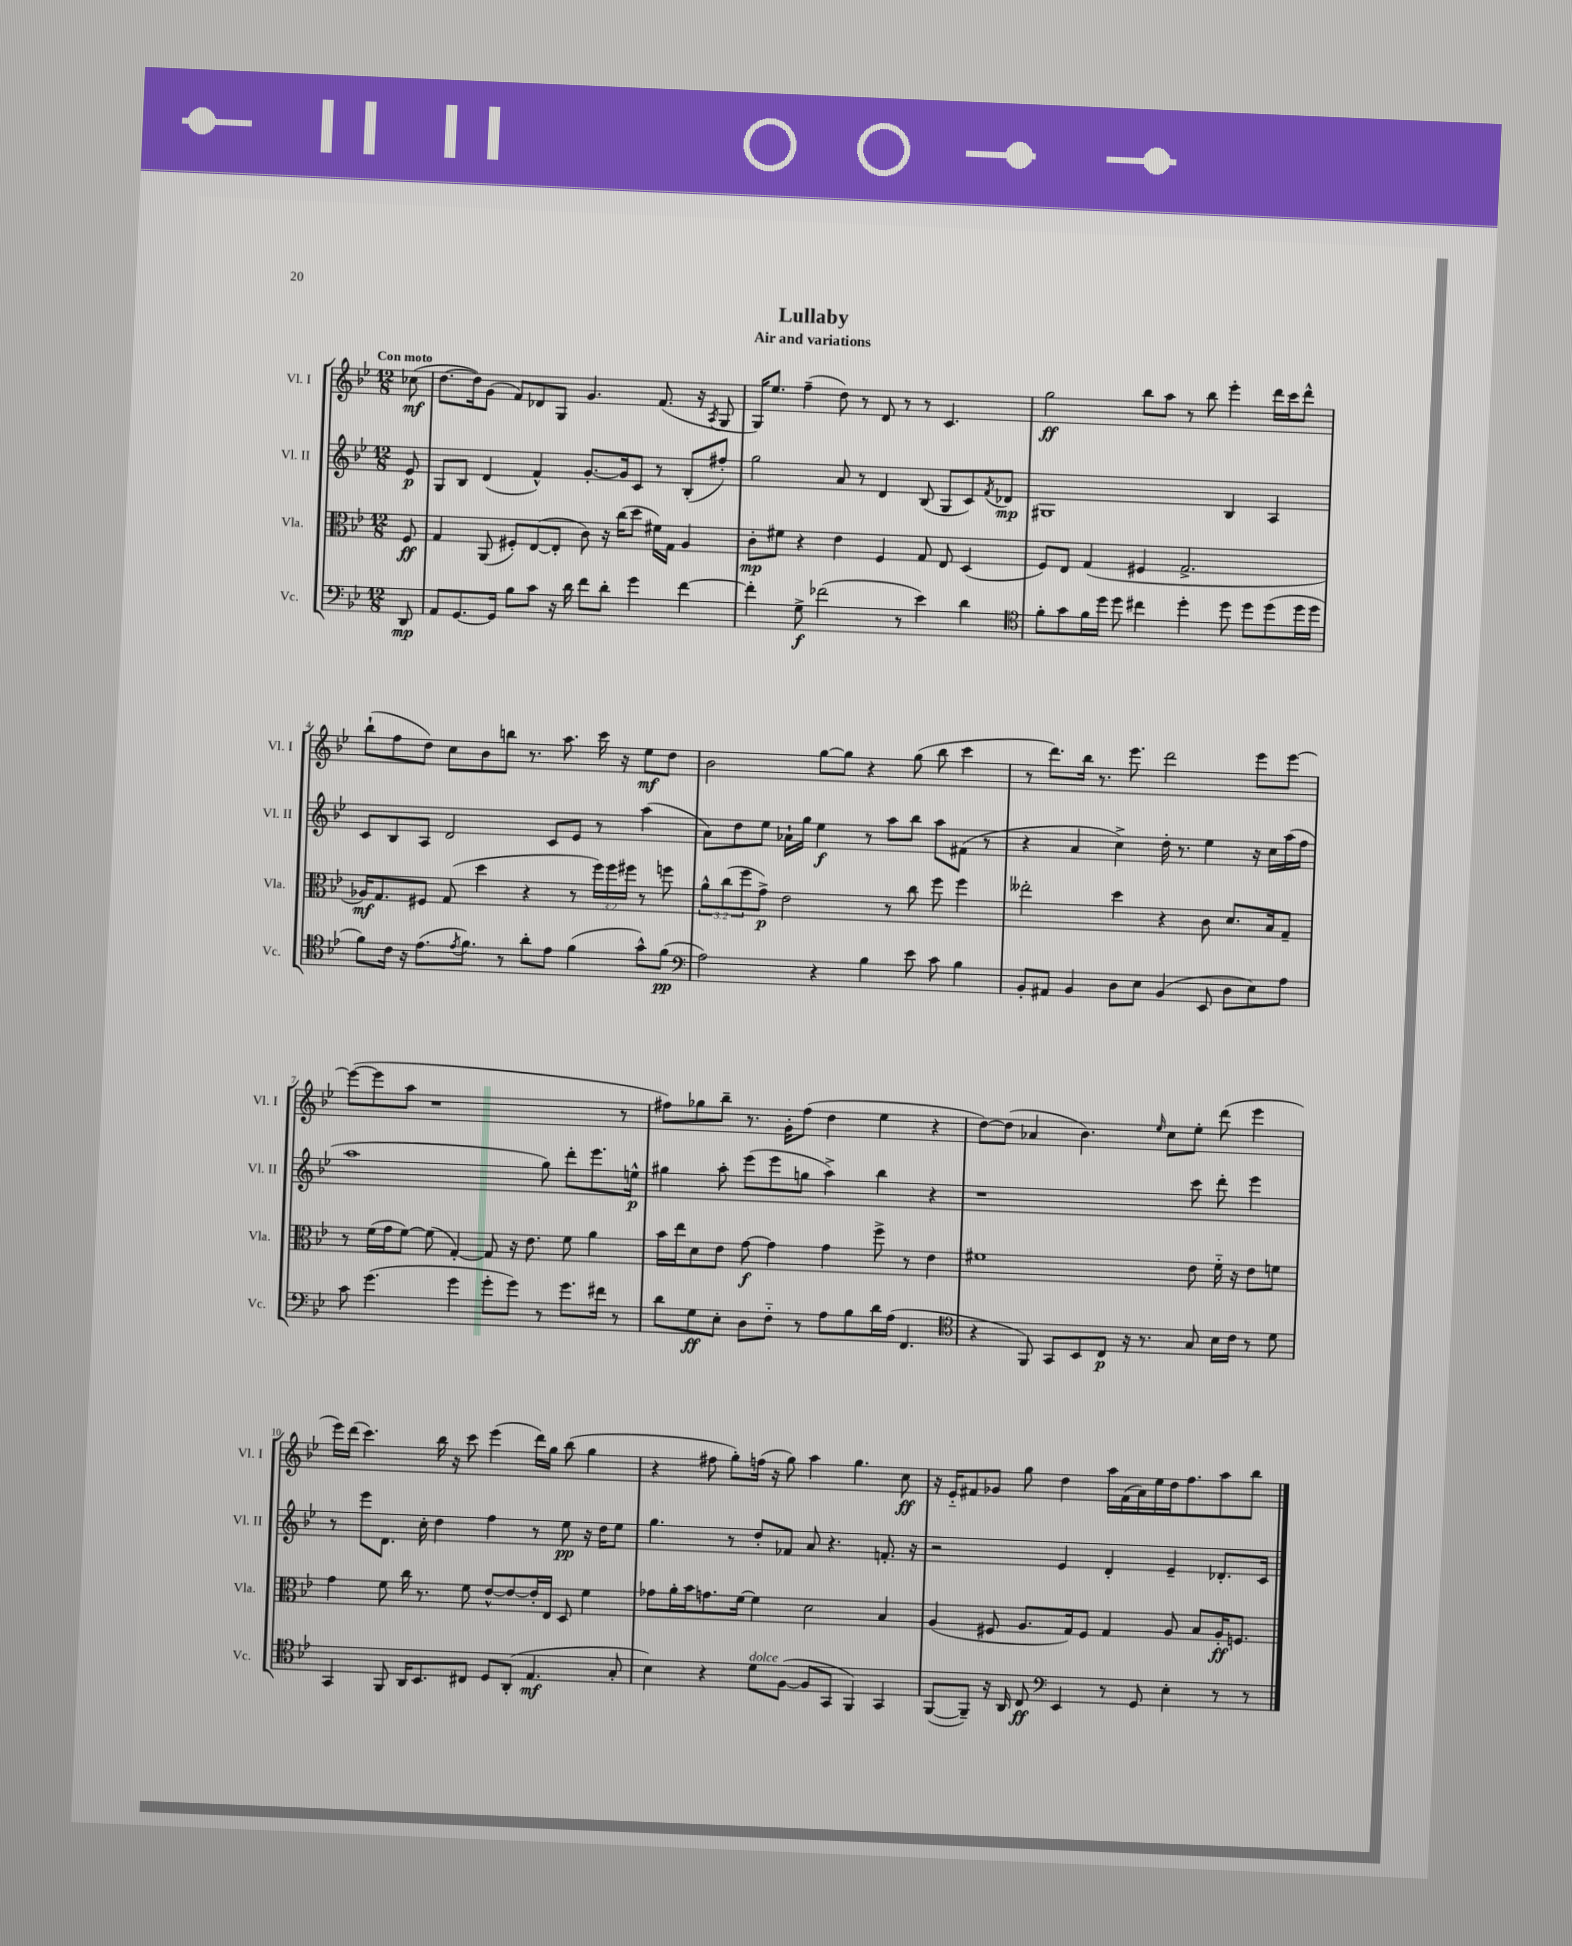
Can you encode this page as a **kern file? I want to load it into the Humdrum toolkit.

**kern	**dynam	**kern	**dynam	**kern	**dynam	**kern	**dynam
*part4	*part4	*part3	*part3	*part2	*part2	*part1	*part1
*staff4	*staff4	*staff3	*staff3	*staff2	*staff2	*staff1	*staff1
*I"Vc.	*	*I"Vla.	*	*I"Vl. II	*	*I"Vl. I	*
*I'Vc.	*	*I'Vla.	*	*I'Vl. II	*	*I'Vl. I	*
*clefF4	*	*clefC3	*	*clefG2	*	*clefG2	*
*k[b-e-]	*	*k[b-e-]	*	*k[b-e-]	*	*k[b-e-]	*
*M12/8	*	*M12/8	*	*M12/8	*	*M12/8	*
=	=	=	=	=	=	=	=
!	!	!	!	!	!	!LO:TX:a:B:t=Con moto	!
8DD/	mp	8F/	ff	8e-/	p	(8cc-X\	mf
=1	=1	=1	=1	=1	=1	=1	=1
8AA/L	.	4G/	.	8G/L	.	[8.dd\L	.
[8.GG/	.	.	.	8B-/J	.	.	.
.	.	.	.	.	.	16dd\k])	.
.	.	(8AA/	.	(4d/	.	(8g\J	.
16GG/Jk]	.	.	.	.	.	.	.
8B-\L	.	8F#X'/L)	.	.	.	8f/L)	.
8c\J	.	([8E-/	.	4f^^/)	.	8d-X/	.
16r	.	8E-'/J]	.	.	.	8G/J	.
16d\	.	.	.	.	.	.	.
8f\L	.	8c\)	.	[8.g'/L	.	4.g/	.
8d'\J	.	16r	.	.	.	.	.
.	.	(16cc\KL	.	16g/k]	.	.	.
4g\	.	8dd\J	.	8c/J	.	.	.
.	.	16f#X\LL)	.	8r	.	(8.f/	.
.	.	16G\JJ	.	.	.	.	.
[4f\	.	4A/	.	(8B-'/L	.	.	.
.	.	.	.	.	.	16r	.
.	.	.	.	.	.	8qA/	.
.	.	.	.	8ff#X'/J)	.	8G/	.
=2	=2	=2	=2	=2	=2	=2	=2
4f'\]	.	8c'\L	mp	2gg\	.	16G/KL)	.
.	.	.	.	.	.	8.ee-/J	.
.	.	8f#X\J	.	.	.	.	.
8G^\	f	4r	.	.	.	(4ff~\	.
(2f-X\	.	.	.	.	.	.	.
.	.	4e-\	.	8a/	.	8dd\)	.
.	.	.	.	8r	.	8r	.
.	.	4F/	.	4d/	.	8d/	.
8r	.	.	.	.	.	8r	.
4e-\)	.	8G/	.	(8B-/	.	8r	.
.	.	8E-/	.	8G/L	.	4.c/	.
4d\	.	(4D/	.	8c/)	.	.	.
.	.	.	.	8qf/	.	.	.
.	.	.	.	8d-X/J	mp	.	.
=3	=3	=3	=3	=3	=3	=3	=3
*clefC4	*	*	*	*	*	*	*
8f'\L	.	8F/L)	.	1G#X	.	2gg\	ff
8g\	.	8E-/J	.	.	.	.	.
16f\L	.	(4G/	.	.	.	.	.
16dd\JJ	.	.	.	.	.	.	.
8dd\	.	.	.	.	.	.	.
4cc#X\	.	4F#X/	.	.	.	8bb-\L	.
.	.	.	.	.	.	8aa\J	.
4dd'\	.	2.G^/	.	.	.	8r	.
.	.	.	.	.	.	8bb-\	.
8dd\	.	.	.	4B-/	.	4eee-'\	.
8dd\L	.	.	.	.	.	.	.
(8dd\	.	.	.	4A/	.	16ddd\LL	.
.	.	.	.	.	.	16ccc\J	.
16dd\L	.	.	.	.	.	8ddd^^\J	.
16dd\JJ	.	.	.	.	.	.	.
!!LO:LB:g=z
=4	=4	=4	=4	=4	=4	=4	=4
8f\L)	.	16A-X/KL)	mf	8c/L	.	(8bb-`\L	.
.	.	8.G/	.	.	.	.	.
16c\Jk	.	.	.	8B-/	.	8ff\	.
16r	.	.	.	.	.	.	.
(8.e-\L	.	8F#X/J	.	8A/J	.	8dd\J)	.
.	.	(8G/	.	2d/	.	8cc\L	.
8qe-/	.	.	.	.	.	.	.
8.f\J)	.	.	.	.	.	.	.
.	.	4dd\	.	.	.	8b-\	.
8r	.	.	.	.	.	8bbn\J	.
8a'\L	.	4r	.	.	.	8.r	.
8e-\J	.	.	.	8c/L	.	.	.
.	.	.	.	.	.	8.aa\	.
(4f\	.	8r	.	8e-/J	.	.	.
.	.	24ff\LL)	.	8r	.	16ccc\	.
.	.	24ff\	.	.	.	.	.
.	.	.	.	.	.	16r	.
.	.	24ff#X\JJ	.	.	.	.	.
8g^^\L)	.	8r	.	(4aa\	.	8ee-\L	mf
(8f\J	pp	8ffn\	.	.	.	8dd\J	.
=5	=5	=5	=5	=5	=5	=5	=5
*clefF4	*	*	*	*	*	*	*
2A\)	.	12a^^\L	.	8a\L)	.	2b-\	.
.	.	(12cc\	.	.	.	.	.
.	.	.	.	8dd\	.	.	.
.	.	12ff\	.	.	.	.	.
.	.	8g^\J)	p	8ee-\J	.	.	.
.	.	2e-\	.	16a-X`\LL	.	.	.
.	.	.	.	16gg\JJ	.	.	.
4r	.	.	.	4ee-\	f	[8gg\L	.
.	.	.	.	.	.	8gg\J]	.
4B-\	.	.	.	8r	.	4r	.
.	.	8r	.	8aa\L	.	.	.
8e-\	.	8cc\	.	8bb-\J	.	(8gg\	.
8c\	.	8ff\	.	8aa\L	.	8bb-\	.
4B-\	.	4ff\	.	(8f#X\J	.	4ccc\	.
.	.	.	.	8r	.	.	.
=6	=6	=6	=6	=6	=6	=6	=6
8BB-'/L	.	2ee--X'\	.	4r	.	8r	.
8AA#X/J	.	.	.	.	.	8.ddd\L)	.
4BB-/	.	.	.	4a/	.	.	.
.	.	.	.	.	.	16bb-\Jk	.
.	.	.	.	.	.	8.r	.
8D\L	.	4dd\	.	4cc^\)	.	.	.
.	.	.	.	.	.	8.eee-\	.
8E-\J	.	.	.	.	.	.	.
(4BB-/	.	4r	.	16dd'\	.	2ddd\	.
.	.	.	.	8.r	.	.	.
8EE-/	.	8c\	.	4ee-\	.	.	.
8D\L	.	8.d/L	.	.	.	.	.
8E-\)	.	.	.	16r	.	8eee-\L	.
.	.	16B-/k	.	16cc\LL	.	.	.
8A\J	.	8G~/J	.	(16aa\	.	[8eee-\J	.
.	.	.	.	16ff\JJ	.	.	.
!!LO:LB:g=z
=7	=7	=7	=7	=7	=7	=7	=7
8c\	.	8r	.	1aa	.	(8eee-\L_	.
(4.g\	.	(16f\LL	.	.	.	8eee-\]	.
.	.	16g\J	.	.	.	.	.
.	.	[8f\J)	.	.	.	8aa\J	.
.	.	(8f\]	.	.	.	1r	.
4g\	.	[4G'/)	.	.	.	.	.
8g'\L	.	8G/]	.	.	.	.	.
8g\J)	.	16r	.	.	.	.	.
.	.	8.e-\	.	.	.	.	.
8r	.	.	.	8gg\)	.	.	.
8.g\L	.	8f\	.	8ddd'\L	.	.	.
.	.	4a\	.	8.eee-\	.	.	.
16f#X\Jk	.	.	.	.	.	.	.
8r	.	.	.	.	.	8r	.
.	.	.	.	16een^^\Jk	p	.	.
=8	=8	=8	=8	=8	=8	=8	=8
8d\L	.	16b-\LL	.	4gg#X\	.	8ff#X\L)	.
.	.	16ee-\J	.	.	.	.	.
8G\	ff	8d\	.	.	.	8gg-X\	.
8E-'\J	.	8e-\J	.	8aa'\	.	8bb-~\J	.
8D\L	.	[8g\	f	(8eee-\L	.	8.r	.
8F\J	.	4g\]	.	8eee-\	.	.	.
.	.	.	.	.	.	16g'\KL	.
8r	.	.	.	8ggn\J	.	(8ff#\J	.
8A\L	.	4g\	.	4aa^\)	.	4dd\	.
8B-\	.	.	.	.	.	.	.
16d\L	.	8ff^\	.	4bb-\	.	4ee-\	.
(16A\JJ	.	.	.	.	.	.	.
4.FF/	.	8r	.	.	.	.	.
.	.	4e-\	.	4r	.	4r	.
=9	=9	=9	=9	=9	=9	=9	=9
*clefC4	*	*	*	*	*	*	*
4r	.	1f#X	.	1r	.	[8dd\L)	.
.	.	.	.	.	.	(8dd\J]	.
8FF/)	.	.	.	.	.	4a-X/	.
8GG/L	.	.	.	.	.	.	.
8BB-/	.	.	.	.	.	4.b-\)	.
8C/J	p	.	.	.	.	.	.
16r	.	.	.	.	.	.	.
8.r	.	.	.	.	.	.	.
.	.	.	.	.	.	16qqee-/	.
.	.	.	.	.	.	8cc\L	.
8G/	.	8e-\	.	8ccc\	.	8ee-'\J	.
16B-\LL	.	16f#\	.	8ddd'\	.	(8ddd\	.
16c\JJ	.	16r	.	.	.	.	.
8r	.	8e-\L	.	4eee-\	.	4eee-\	.
8d\	.	8fn\J	.	.	.	.	.
!!LO:LB:g=z
=10	=10	=10	=10	=10	=10	=10	=10
4GG/	.	4g\	.	8r	.	16eee-\LL)	.
.	.	.	.	.	.	(16ddd\JJ	.
.	.	.	.	8eee-\L	.	4.ccc\)	.
8FF/	.	8f\	.	8.d\J	.	.	.
16AA/KL	.	16cc\	.	.	.	.	.
8.BB-/	.	8.r	.	16cc'\	.	.	.
.	.	.	.	4dd\	.	16bb-\	.
.	.	.	.	.	.	16r	.
8C#X/J	.	8f\	.	.	.	8ccc\	.
8D/L	.	[8e-^^/L	.	4ff\	.	(4eee-\	.
(8AA'/J	.	8e-/_	.	.	.	.	.
4.E-/	mf	16e-'/L]	.	8r	.	16ddd\LL)	.
.	.	16E-/JJ	.	.	.	16gg\JJ	.
.	.	8D/	.	8ee-\	pp	(8bb-\	.
.	.	4f\	.	16r	.	4gg\	.
.	.	.	.	16dd\KL	.	.	.
8G'/	.	.	.	8ee-\J	.	.	.
=11	=11	=11	=11	=11	=11	=11	=11
4B-\)	.	8g-X\L	.	4.gg\	.	4r	.
.	.	16a'\L	.	.	.	.	.
.	.	16b-\J	.	.	.	.	.
4r	.	8.gn\	.	.	.	8ff#X\	.
.	.	.	.	8r	.	8gg'\L)	.
.	.	[16f\Jk	.	.	.	.	.
!LO:TX:a:i:t=dolce	!	!	!	!	!	!	!
8d\L	.	4f\]	.	8dd'/L	.	(16ffn\Jk	.
.	.	.	.	.	.	16r	.
([8F\J	.	.	.	8f-X/J	.	8gg\)	.
8F/L]	.	2d\	.	8a/	.	4aa\	.
8GG/J	.	.	.	4.r	.	.	.
4FF/)	.	.	.	.	.	4.gg\	.
4GG/	.	4B-/	.	8.fn'/	.	.	.
.	.	.	.	.	.	8cc\	ff
.	.	.	.	16r	.	.	.
=12	=12	=12	=12	=12	=12	=12	=12
([8FF/L	.	(4A/	.	2r	.	16r	.
.	.	.	.	.	.	16e-/KL	.
8FF~/J])	.	.	.	.	.	8f#X/	.
16r	.	8F#X/	.	.	.	8g-X/J	.
16AA/	.	.	.	.	.	.	.
8C/	ff	8.A/L	.	.	.	8gg\	.
*clefF4	*	*	*	*	*	*	*
4EE-/	.	.	.	4e-/	.	4dd\	.
.	.	16G/k)	.	.	.	.	.
.	.	8F#/J	.	.	.	.	.
8r	.	4G/	.	4d'/	.	16aa\LL	.
.	.	.	.	.	.	(16f#\	.
8GG/	.	.	.	.	.	16a\)	.
.	.	.	.	.	.	16ee-\	.
4E-'\	.	8A/	.	4e-~/	.	16dd\J	.
.	.	.	.	.	.	8.ff\	.
.	.	8B-/L	.	.	.	.	.
8r	.	16A'/K	ff	8.d-X'/L	.	8aa\	.
.	.	8.Fn/J	.	.	.	.	.
8r	.	.	.	.	.	8bb-\J	.
.	.	.	.	16c/Jk	.	.	.
==	==	==	==	==	==	==	==
*-	*-	*-	*-	*-	*-	*-	*-
